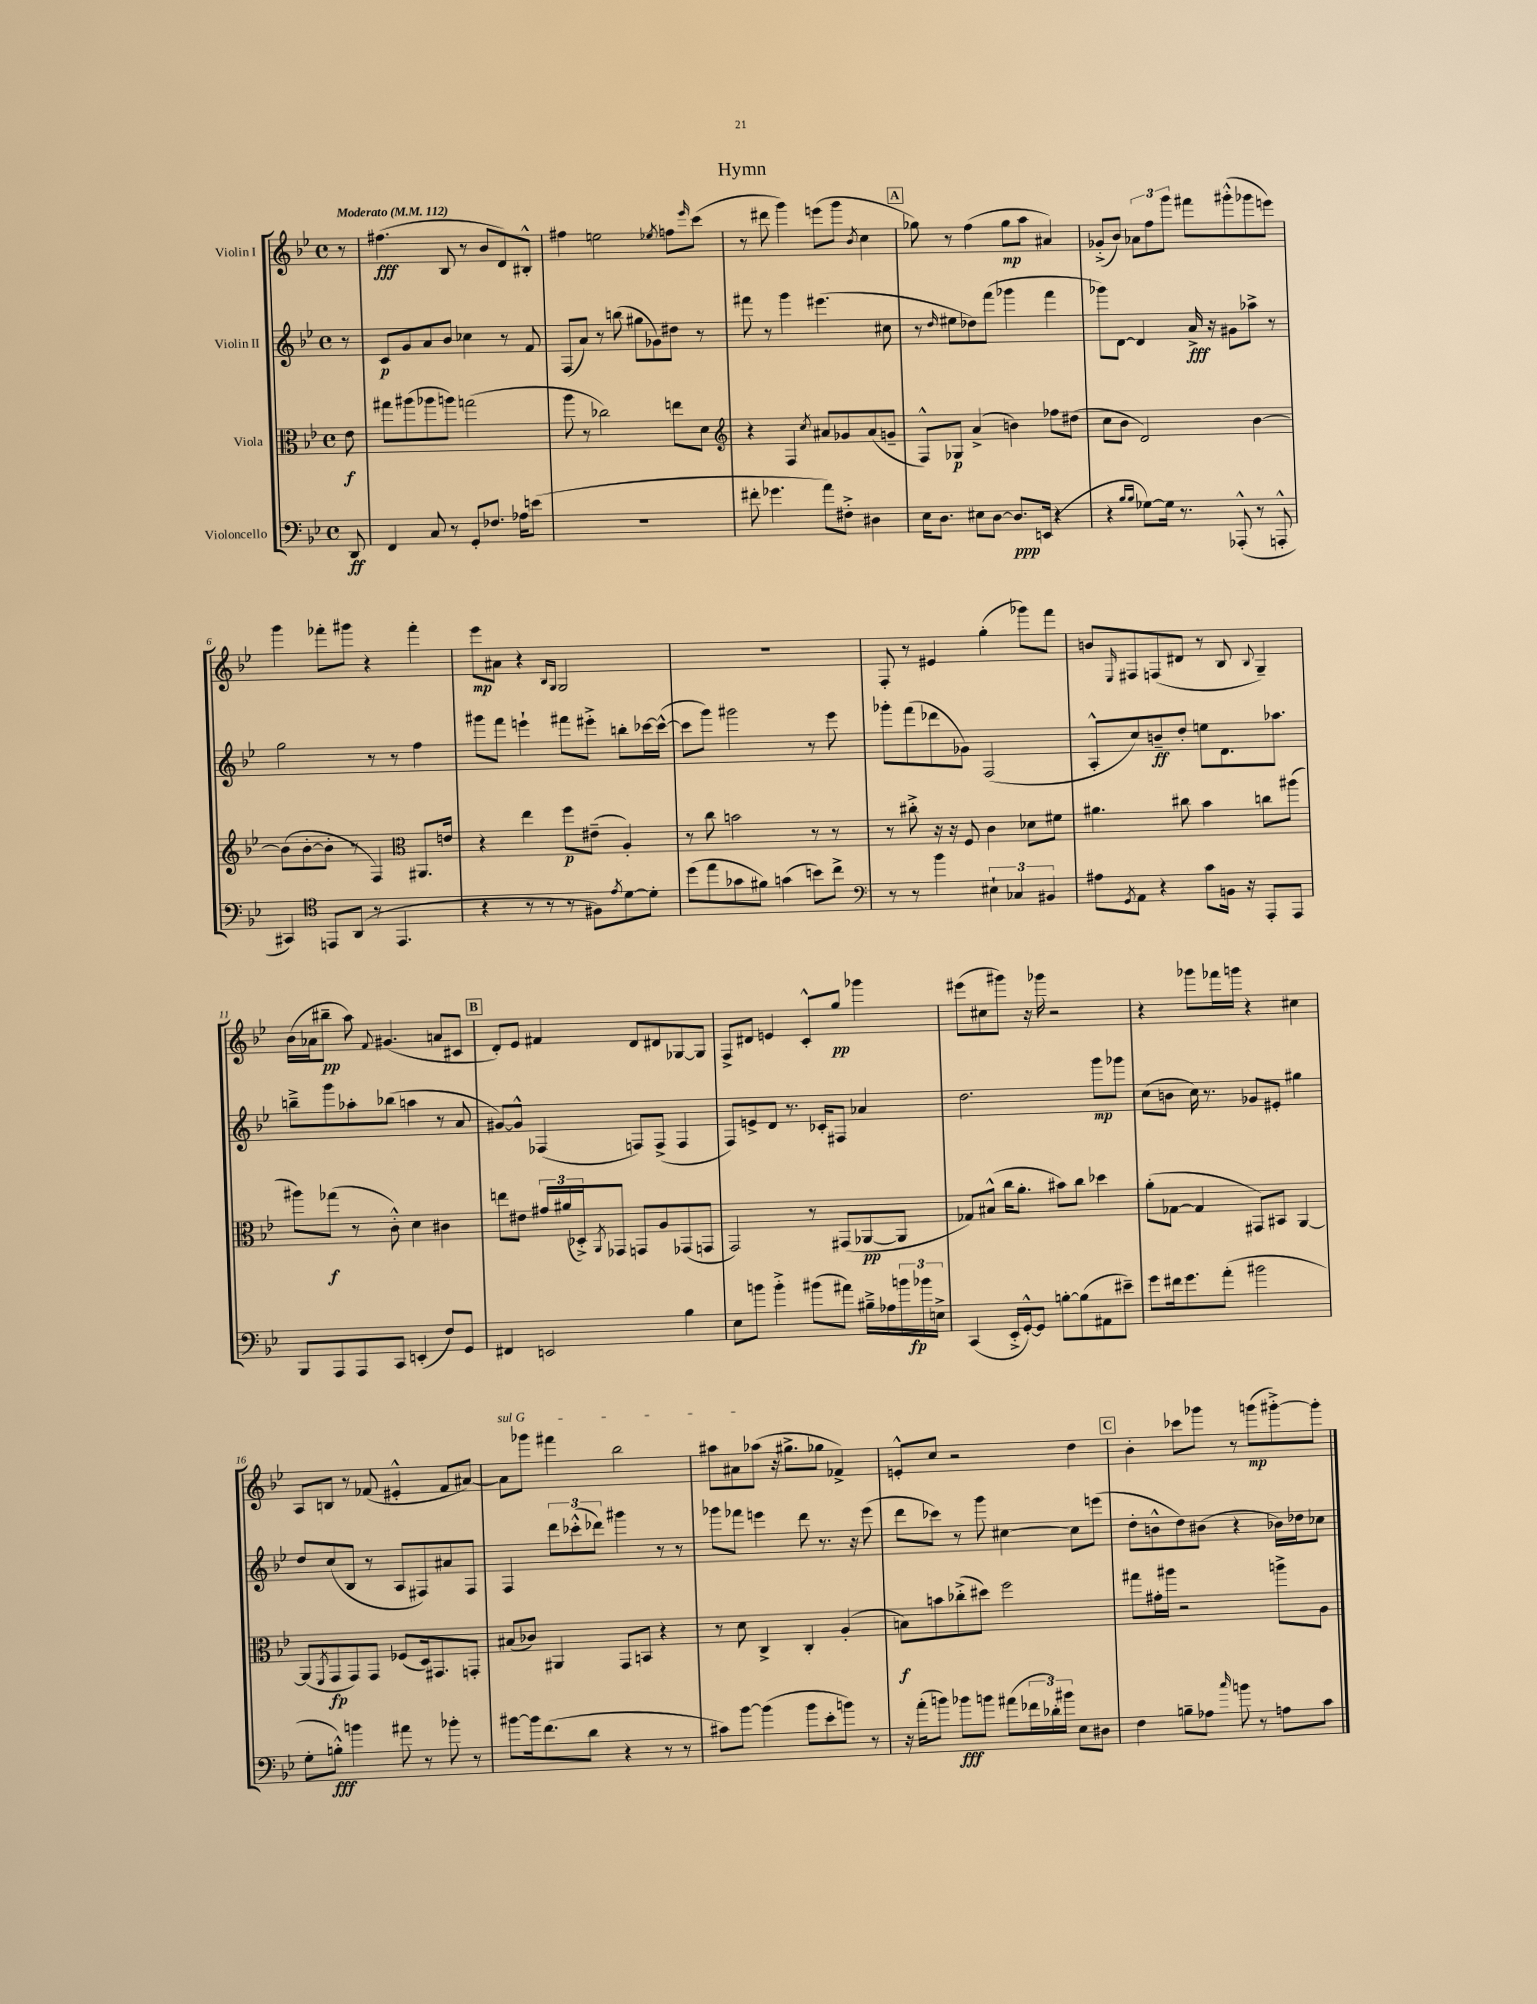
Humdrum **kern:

**kern	**dynam	**kern	**dynam	**kern	**dynam	**kern	**dynam
*part4	*part4	*part3	*part3	*part2	*part2	*part1	*part1
*staff4	*staff4	*staff3	*staff3	*staff2	*staff2	*staff1	*staff1
*I"Violoncello	*	*I"Viola	*	*I"Violin II	*	*I"Violin I	*
*clefF4	*	*clefC3	*	*clefG2	*	*clefG2	*
*k[b-e-]	*	*k[b-e-]	*	*k[b-e-]	*	*k[b-e-]	*
*M4/4	*	*M4/4	*	*M4/4	*	*M4/4	*
*met(c)	*	*met(c)	*	*met(c)	*	*met(c)	*
*MM112	*	*MM112	*	*MM112	*	*MM112	*
=	=	=	=	=	=	=	=
!	!	!	!	!	!	!LO:TX:a:B:t=Moderato	!
8DD/	ff	8e-\	f	8r	.	8r	.
=1	=1	=1	=1	=1	=1	=1	=1
4FF/	.	8gg#X\L	.	8c/L	p	(4.ff#X\	fff
.	.	(8aa#X\	.	8g/	.	.	.
8C/	.	8aa-X\	.	8a/	.	.	.
8r	.	8aan\J)	.	8b-/J	.	8B-/	.
8GG'/L	.	(2ggn\	.	4cc-X\	.	8r	.
8.F-X/J	.	.	.	.	.	8b-/L	.
.	.	.	.	8r	.	8d/)	.
16A-X\KL	.	.	.	.	.	.	.
(8en\J	.	.	.	8f/	.	8B#X'^^/J	.
=2	=2	=2	=2	=2	=2	=2	=2
1r	.	8aa\	.	(8F/L	.	4ff#X\	.
.	.	8r	.	8a/J)	.	.	.
.	.	2cc-X\)	.	8r	.	2een\	.
.	.	.	.	(8bbn\	.	.	.
.	.	.	.	8gg#X\L	.	.	.
.	.	.	.	8g-X\)	.	.	.
.	.	.	.	.	.	8qee-X/	.
.	.	8een\L	.	8dd#X\J	.	8ffn\L	.
.	.	.	.	.	.	16qqeee-/	.
.	.	8d\J	.	8r	.	(8ccc\J	.
=3	=3	=3	=3	=3	=3	=3	=3
*	*	*clefG2	*	*	*	*	*
8f#X'\	.	4r	.	8fff#X\	.	8r	.
4.g-X\	.	.	.	8r	.	8ddd#X\	.
.	.	4F/	.	4ggg\	.	4ggg\)	.
.	.	8qcc/	.	.	.	.	.
8a\L)	.	8a#X/L	.	(4.eee#X\	.	(8eeen\L	.
8F#X'^\J	.	8g-X/	.	.	.	8ggg\J	.
.	.	.	.	.	.	8qb-/	.
4D#X\	.	(8a#/	.	.	.	4cc\	.
.	.	8gn~/J	.	8cc#X\	.	.	.
!!LO:REH:place=s1:t=A
=4	=4	=4	=4	=4	=4	=4	=4
16E-\KL	.	8F^^/L)	.	8r	.	8gg-X\)	.
8.D\J	.	.	.	.	.	.	.
.	.	.	.	16qqdd/	.	.	.
.	.	8G-X/J	p	8ee#X\L	.	8r	.
8E#X\L	.	(4a^/	.	8dd-X\)	.	(4ff\	.
[8D\J	.	.	.	(8fff\J	.	.	.
8.D/L]	ppp	4bn\)	.	4ggg-X\	.	8gg-\L	mp
.	.	.	.	.	.	8aa\J	.
(16EEn/Jk	.	.	.	.	.	.	.
4r	.	8ff-X\L	.	4fff\	.	4a#X/)	.
.	.	(8dd#X\J	.	.	.	.	.
=5	=5	=5	=5	=5	=5	=5	=5
4r	.	8cc\L	.	8ggg-X\L)	.	(8g-X'^/L	.
.	.	8b-\J	.	[8d\J	.	8b-/J)	.
16qqB-/LL	.	.	.	.	.	.	.
16qqB-/JJ	.	.	.	.	.	.	.
[8G-X\L)	.	2d/)	.	4d/]	.	12a-X\L	.
.	.	.	.	.	.	12ff\	.
16G-\Jk]	.	.	.	.	.	.	.
.	.	.	.	.	.	12ggg\J	.
8.r	.	.	.	.	.	.	.
.	.	.	.	16a^/	fff	8fff#X\L	.
.	.	.	.	16r	.	.	.
(8AAA-X'^^/	.	.	.	8g#X\L	.	(8ggg#X'^^\	.
8r	.	[4b-\	.	8aa-X^\J	.	8ggg-X\	.
8AAAn'^^/	.	.	.	8r	.	8eeen\J)	.
!!LO:LB:g=z
=6	=6	=6	=6	=6	=6	=6	=6
4CC#X/)	.	(8b-\L]	.	2gg\	.	4ggg\	.
.	.	[8b-'\	.	.	.	.	.
*clefC4	*	*	*	*	*	*	*
8EEn/L	.	8b-'\J]	.	.	.	8fff-X'\L	.
(8AA/J	.	8r	.	.	.	8ggg#X\J	.
8r	.	4F/)	.	8r	.	4r	.
4.EE/	.	.	.	8r	.	.	.
*	*	*clefC3	*	*	*	*	*
.	.	8.AA#X/L	.	4ff\	.	4fff-'\	.
.	.	16en/Jk	.	.	.	.	.
=7	=7	=7	=7	=7	=7	=7	=7
4r	.	4r	.	8ggg#X\L	.	8eee-\L	mp
.	.	.	.	8fff\J	.	8a#X\J	.
8r	.	4ee-\	.	4eeen`\	.	4r	.
8r	.	.	.	.	.	.	.
.	.	.	.	.	.	16qqB-/LL	.
.	.	.	.	.	.	16qqG/JJ	.
8r	.	8ff\L	p	8fff#X\L	.	2G/	.
8F#X\L)	.	(8e#X~\J	.	8eee#X'^\J	.	.	.
8qe-/	.	.	.	.	.	.	.
[8d\	.	4A'/)	.	8bbn'\L	.	.	.
8d'\J]	.	.	.	[16ccc-X\L	.	.	.
.	.	.	.	(16ccc-^^\JJ_	.	.	.
=8	=8	=8	=8	=8	=8	=8	=8
(8dd\L	.	8r	.	8ccc-\L]	.	1r	.
8ee-\	.	8cc\	.	8ggg\J)	.	.	.
8g-X\	.	2bn\	.	2ggg#X\	.	.	.
8f#X\J)	.	.	.	.	.	.	.
(4gn\	.	.	.	.	.	.	.
8bn\L)	.	8r	.	8r	.	.	.
8cc^\J	.	8r	.	8eee-\	.	.	.
=9	=9	=9	=9	=9	=9	=9	=9
*clefF4	*	*	*	*	*	*	*
8r	.	8r	.	8ggg-X'\L	.	8F'/	.
8r	.	8cc#X'^\	.	(8fff\	.	8r	.
4b-\	.	16r	.	8ddd-X\	.	4e#X/	.
.	.	16r	.	.	.	.	.
.	.	8F/	.	8g-X\J)	.	.	.
6E#X`\	.	4c\	.	(2F/	.	(4gg'\	.
6C-X/	.	.	.	.	.	.	.
.	.	8d-X\L	.	.	.	8ggg-X\L)	.
6BB#X/	.	.	.	.	.	.	.
.	.	8f#X\J	.	.	.	8fff\J	.
=10	=10	=10	=10	=10	=10	=10	=10
8A#X\L	.	4.a#X\	.	8A'^^/L	.	8bn/L	.
8qGG/	.	.	.	.	.	16qqE-/	.
8AA\J	.	.	.	8cc/)	.	8F#X/	.
4r	.	.	.	8bn~/	ff	(8Fn/	.
.	.	8cc#X\	.	8dd'/J	.	8d#X/J	.
8c\L	.	4b-\	.	8een\L	.	8r	.
16BBn\Jk	.	.	.	8.d\	.	8B-/	.
16r	.	.	.	.	.	.	.
.	.	.	.	.	.	8qqB-/	.
8AAA'/L	.	8ccn\L	.	.	.	4G~/)	.
.	.	.	.	8.aa-X\J	.	.	.
8AAA/J	.	(8aa#X\J	.	.	.	.	.
!!LO:LB:g=z
=11	=11	=11	=11	=11	=11	=11	=11
8BBB-/L	.	8aa#X\L)	.	8bbn~^\L	.	(16b-\LL	.
.	.	.	.	.	.	16a-X\J	.
8AAA/	.	(8gg-X\J	f	8ggg\	.	8bb#X~\J	pp
8AAA/	.	8r	.	8aa-X'\	.	8aa\)	.
.	.	.	.	.	.	8qqf/	.
8CC/J	.	8c'^^\)	.	(8bb-X\J	.	(4.g#X/	.
(4EEn'/	.	4d\	.	4aan\	.	.	.
8F/L)	.	4c#X\	.	8r	.	8an/L	.
8GG/J	.	.	.	8a/	.	8c#X/J	.
!!LO:REH:place=s1:t=B
=12	=12	=12	=12	=12	=12	=12	=12
4FF#X/	.	8een\L	.	[8g#X/L)	.	8d'/L)	.
.	.	8e#X\J	.	8g#^^/J]	.	8e-/J	.
2EEn/	.	24g#X/LL	.	(4F-X/	.	4f#X/	.
.	.	(24a#X/	.	.	.	.	.
.	.	24D-X'^/J)	.	.	.	.	.
.	.	8qAA/	.	.	.	.	.
.	.	8GG-X/J	.	.	.	.	.
.	.	8GGn/L	.	8Fn/L)	.	8d/L	.
.	.	8A/	.	(8F^/J	.	8d#X/	.
4B-\	.	(8GG-X/	.	4F/	.	[8G-X/	.
.	.	8GGn/J	.	.	.	8G-/J]	.
=13	=13	=13	=13	=13	=13	=13	=13
8E-\L	.	2GG/)	.	8F/L)	.	8F^/L	.
8bn\J	.	.	.	8en^/	.	8d#X/J	.
4b'^\	.	.	.	8d/J	.	4en/	.
.	.	.	.	8.r	.	.	.
(8b#X\L	.	8r	.	.	.	8c'^^/L	.
.	.	.	.	16c-X'/KL	.	.	.
8a#X\J)	.	(8GG#X/L	.	8F#X/J	.	8gg/J	pp
16B#X~^\LL	.	[8AA-X/	pp	4a-X/	.	4ggg-X\	.
16A-X\	.	.	.	.	.	.	.
24bn\	.	8AA-/J]	.	.	.	.	.
24b-X\	fp	.	.	.	.	.	.
24En^\JJ	.	.	.	.	.	.	.
=14	=14	=14	=14	=14	=14	=14	=14
(4CC/	.	8G-X/L)	.	2.dd\	.	(8eee#X\L	.
.	.	(8B#X^^/J	.	.	.	8cc#X\	.
16EE-'^/LL	.	16cc\KL	.	.	.	8ggg#X\J)	.
[16GG'^^/J)	.	8.a'\J	.	.	.	.	.
8GG/J]	.	.	.	.	.	16r	.
.	.	.	.	.	.	16ggg-X\	.
[8Bn'\L	.	8b#X\L)	.	.	.	2r	.
(8B\]	.	8cc\J	.	.	.	.	.
8AA#X\	.	4dd-X\	.	8ggg\L	mp	.	.
8e#X~\J)	.	.	.	8ggg-X\J	.	.	.
=15	=15	=15	=15	=15	=15	=15	=15
8g\L	.	(8a'\L	.	(8cc\L	.	4r	.
16f#X\k	.	[8G-X\J	.	8bn\J	.	.	.
8.g\	.	.	.	.	.	.	.
.	.	4G-/]	.	16cc\)	.	8ggg-X\L	.
.	.	.	.	8.r	.	.	.
(8a'\J	.	.	.	.	.	16fff-X\L	.
.	.	.	.	.	.	16gggn\JJ	.
2b#X\	.	8GG#X/L)	.	8g-X/L	.	4r	.
.	.	8BB#X/J	.	8e#X'/J	.	.	.
.	.	[4AA/	.	4gg#X\	.	4cc#X\	.
!!LO:LB:g=z
=16	=16	=16	=16	=16	=16	=16	=16
8G'\L	.	(8AA/L]	.	8dd/L	.	8A/L	.
.	.	8qFF/	.	.	.	.	.
8Bn'^^\J)	fff	8GG/	fp	(8cc/	.	8Bn/J	.
4bn\	.	8GG/)	.	8B-/J	.	8r	.
.	.	8GG/J	.	8r	.	(8f-X/	.
8a#X\	.	(8F-X/L	.	8A/L	.	4e#X'^^/	.
8r	.	16D/k)	.	8F#X/)	.	.	.
.	.	8.GG#X/	.	.	.	.	.
8b-X'\	.	.	.	8a#X/	.	8f-/L	.
8r	.	8GGn'/J	.	8F#/J	.	[8a#X/J)	.
=17	=17	=17	=17	=17	=17	=17	=17
!	!	!	!	!	!	!LO:TX:a:i:t=sul G	!
[8b#X\L	.	(8B#X/L	.	4F/	.	8a#\L]	.
16b#\k]	.	8c-X/J)	.	.	.	8ggg-X\J	.
(8.f\	.	.	.	.	.	.	.
.	.	4AA#X/	.	12ddd\L	.	4fff#X\	.
.	.	.	.	(12ccc-X'^^\	.	.	.
8d\J	.	.	.	.	.	.	.
.	.	.	.	12ddd-X\J)	.	.	.
4r	.	8GG/L	.	4ggg#X\	.	2bb-\	.
.	.	8BBn/J	.	.	.	.	.
8r	.	4r	.	8r	.	.	.
8r	.	.	.	8r	.	.	.
=18	=18	=18	=18	=18	=18	=18	=18
8c#X\L)	.	8r	.	8ggg-X\L	.	8aa#X\L	.
[8b-\J	.	8d\	.	8fff-X\J	.	8a#X\	.
(4b-\]	.	4C^/	.	4eeen\	.	(8aa-X\J	.
.	.	.	.	.	.	16r	.
.	.	.	.	.	.	8.gg#X^\L	.
8b-\L	.	4C'/	.	8ddd\	.	.	.
8e-'\	.	.	.	8.r	.	8gg-X\J	.
8bn\J)	.	(4A'/	.	.	.	4f-X^/)	.
.	.	.	.	16r	.	.	.
8r	.	.	.	(8eee\	.	.	.
=19	=19	=19	=19	=19	=19	=19	=19
16r	.	8Bn\L)	f	8ddd\L	.	8en'^^/L	.
(16a'\KL	.	.	.	.	.	.	.
8bn\J)	.	8bn\	.	8ccc-X\J)	.	8cc/J	.
8b-X\L	fff	(8cc-X'^\	.	8r	.	2r	.
8bn\J	.	8dd#X\J)	.	8ggg\	.	.	.
(8a#X\L	.	2ff\	.	[4cc#X\	.	.	.
24f-X\L	.	.	.	.	.	.	.
24d-X'\)	.	.	.	.	.	.	.
24b#X\JJ	.	.	.	.	.	.	.
8E-\L	.	.	.	8cc#\L]	.	4dd\	.
8D#X\J	.	.	.	(8eeen\J	.	.	.
!!LO:REH:place=s1:t=C
=20	=20	=20	=20	=20	=20	=20	=20
4F\	.	8gg#X\L	.	8dd'\L	.	4b-'\	.
.	.	16g#X'\L	.	8bn^^\	.	.	.
.	.	16aa#X\JJ	.	.	.	.	.
8Bn~\L	.	2r	.	8dd\)	.	8ccc-X\L	.
8A-X\J	.	.	.	(8b#X\J	.	8ggg-X\J	.
16qqcc/	.	.	.	.	.	.	.
8bn\	.	.	.	4r	.	8r	.
8r	.	.	.	.	.	(8gggn\L	mp
8An\L	.	8aan^\L	.	16b-X\LL)	.	[8ggg#X'^\)	.
.	.	.	.	16dd-X\J	.	.	.
8c\J	.	8A\J	.	8cc-X\J	.	8ggg#'\J]	.
==	==	==	==	==	==	==	==
*-	*-	*-	*-	*-	*-	*-	*-
